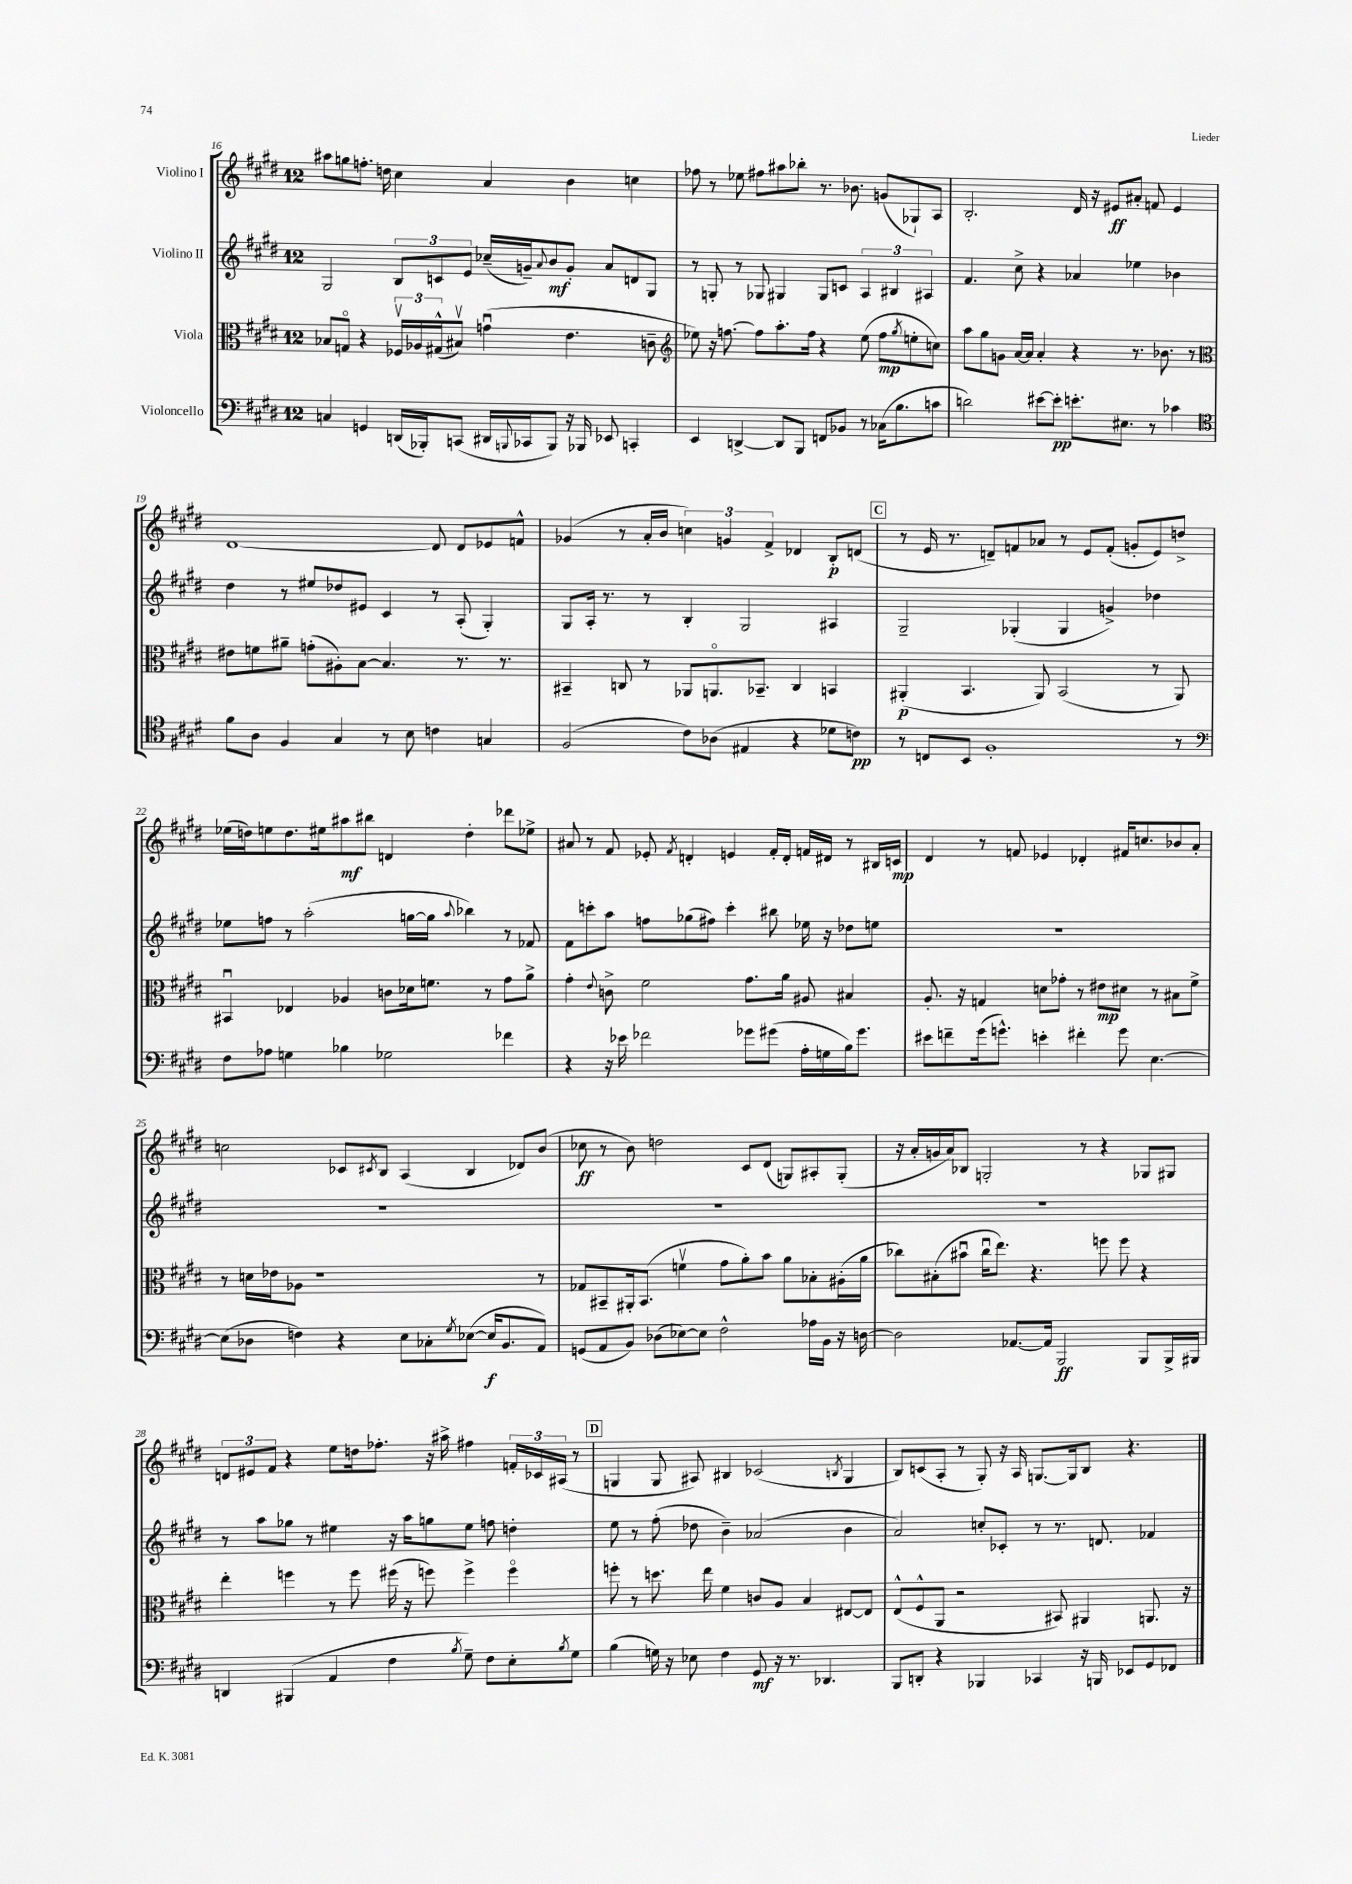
<<
\new StaffGroup <<
\new Staff = "s0" \with { instrumentName = "Violino I" } {
    \clef treble \key e \major \once \override Staff.TimeSignature.style = #'single-digit \time 12/8
    ais''8 g''8 f''8.-. d''16 cis''4 a'4 b'4 c''4 |
    fes''8 r8 ees''8 fis''8 ais''8 bes''8-. r8. bes'8. g'8( ges8-!) a8 |
    b2.-. dis'16 r16 eis'8\ff ais'8-. f'8 eis'4 |
    dis'1~ dis'8 dis'8 ees'8 f'8-^ |
    ges'4( r8 a'16-. b'16 \tuplet 3/2 { c''4) g'4 fis'4-> } des'4 b8-.\p d'8( |
    \mark \markup { \box "C" } r8 e'16 r8. d'8--) f'8 aes'8 r8 e'8 f'8-.( g'8-. e'8) d''8-> |
    ees''16( d''16) e''8 d''8. eis''16 ais''8\mf bis''8 d'4 d''4-. des'''8 ees''8-> |
    ais'8 r8 fis'8 ees'8-. \acciaccatura { fis'8 } d'4-. e'4 fis'16-. d'16-. f'16 dis'16 r8 bis16 c'16\mp |
    dis'4 r8 f'8 ees'4 des'4-. fis'16 c''8. bes'8 a'8-. |
    c''2 ces'8 \acciaccatura { cis'8 } b8 a4( b4 des'8) b'8( |
    ces''8\ff r8 b'8) d''2 cis'8 dis'8( g8) ais8-. g8-.( |
    r16 a'16-. g'16 a'16) bes8 g2-. r8 r4 ges8 gis8 |
    \tuplet 3/2 { d'8 eis'8 fis'8 } r4 e''8 d''16 fes''8.-. r16 ais''16-> fis''4 \tuplet 3/2 { f'16-. ces'16 ais16( } r8 |
    \mark \markup { \box "D" } g4 g8 ais8) bis4 ces'2( \acciaccatura { b8 } g4 |
    b8) c'8( a8-. r8 gis8-.) r16 a16 g8.~ g16 b8 r4. \bar "|." |
}
\new Staff = "s1" \with { instrumentName = "Violino II" } {
    \clef treble \key e \major \once \override Staff.TimeSignature.style = #'single-digit \time 12/8
    gis2 \tuplet 3/2 { b8 c'8 e'8 } ces''16--( g'16--) \appoggiatura { a'8 } b'8\mf g'8-. a'8 d'8 gis8 |
    r8 g8-. r8 ges8 gis4 gis8 c'8 \tuplet 3/2 { a4 bis4 ais4 } |
    fis'4. cis''8-> r4 aes'4 ees''4 bes'4 |
    dis''4 r8 eis''8 des''8 eis'8 cis'4 r8 a8-.( gis4-.) |
    gis8 a16-. r8. r8 b4-. gis2 ais4 |
    \mark \markup { \box "C" } gis2-- ges4-.( ges4 g'4->) des''4 |
    ees''8 f''8 r8 a''2-.( g''16~ g''16 \appoggiatura { a''8 } bes''4) r8 fes'8 |
    fis'8 c'''8-. a''8 f''8 ges''8( fis''8) c'''4-. bis''8 ees''16 r16 des''8 e''8 |
    R1. |
    R1. |
    R1. |
    R1. |
    r8 a''8 ges''8 r8 eis''4 r16 a''16 g''8 eis''8 f''8 d''4-. |
    \mark \markup { \box "D" } e''8 r8 fis''8-.( des''8 b'4--) aes'2( b'4 |
    a'2) c''8-. ces'8-. r8 r8. d'8. fes'4 \bar "|." |
}
\new Staff = "s2" \with { instrumentName = "Viola" } {
    \clef alto \key e \major \once \override Staff.TimeSignature.style = #'single-digit \time 12/8
    bes8 g8\flageolet r4 \tuplet 3/2 { fes16\upbow aes16 gis16-^( } bis8\upbow) g'4\downbow( e'4. c'8-- |
    \clef treble ees''8) r16 f''8.~ f''8 a''8.-. f''16 r4 ees''8( f''8\mp \acciaccatura { gis''8 } e''8-. c''8) |
    a''8 gis''8 g'8 a'16~ a'16 a'4-. r4 r8. bes'8. r8 |
    \clef alto eis'8 f'8 ais'8-- g'8-.( ais8-.) b8~ b4. r8. r8. |
    bis,4-- c8 r8 aes,8 a,8.\flageolet bes,8.-- c4 b,4 |
    \mark \markup { \box "C" } ais,4-.\p( b,4. ais,8) b,2( r8 ais,8) |
    bis,4\downbow ees4 aes4 c'8 des'16 f'8. r8 gis'8 a'8-> |
    gis'4-. \appoggiatura { e'8 } c'8-> fis'2 gis'8. a'16 ais8 bis4 |
    a8.-. r16 g4 d'8 ges'8-. r8 eis'8\mp dis'8 r8 bis8 fis'8-> |
    r8 d'16 ees'16 aes8 r1 r8 |
    ges8 bis,8-- ais,16-. bis,8.( f'4\upbow gis'8 a'8-.) b'8 a'8 bes8-. ais16-.( a'16 |
    ces''8) bis8-.( bis'8\downbow ces''16\downbow e''8.) r4. f''8 f''8 r4 |
    e''4-. f''4 r8 f''8 fis''16( r16 f''8) f''4-> f''4\flageolet |
    \mark \markup { \box "D" } f''8-. r8 d''8. e''16 fis'4 c'8 a8 b4 eis8~ eis8 |
    e8-^( fis8-^ a,8 r2 bis,8) ais,4 a,8. r16 \bar "|." |
}
\new Staff = "s3" \with { instrumentName = "Violoncello" } {
    \clef bass \key e \major \once \override Staff.TimeSignature.style = #'single-digit \time 12/8
    c4 g,4 d,16( bes,,16-.) c,8( dis,16 \appoggiatura { b,,8 } ces,16 b,,8) r16 bes,,16 ees,8 c,4-. |
    e,4 d,4~-> d,8 b,,8 f,8 bes,8 r8 ces16( b8. c'8 |
    d'2) eis'8~ eis'8-.\pp e'8.-. eis8. r8 ces'4 |
    \clef tenor fis'8 a8 fis4 gis4 r8 b8 c'4 g4 |
    fis2( cis'8) aes8( eis4 r4 des'8 c'8\pp) |
    \mark \markup { \box "C" } r8 c8 b,8 fis1-. r8 |
    \clef bass fis8 aes8 g4 bes4 ges2 fes'4 |
    r4 r16 ees'16 fes'2 ges'8 gis'8( a16-. g16 b16) gis'8. |
    eis'8 f'8-- gis'16( g'8.-^) e'4-. fis'4-. g'8 e4.~ |
    e8( des8 f4) r4 e8 ces8-. \acciaccatura { gis8 } ees8~( ees16\f b,8. a,8) |
    g,8( a,8 b,8) des8( ees8~) ees8 fis2-^ aes16 b,16 r16 d16~ |
    d2 aes,8.~ aes,16 b,,2\ff b,,8 b,,16-> bis,,16 |
    d,4 bis,,4( a,4 fis4 \acciaccatura { b8 } gis8--) fis8 e8-. \acciaccatura { b8 } gis8 |
    \mark \markup { \box "D" } b4( g16) r16 ees8 fis4 gis,8\mf r16 r8. des,4. |
    b,,8 d,8-. r4 bes,,4 ces,4 r16 b,,16 ees,8 gis,8 fes,8 \bar "|." |
}
>>
>>
\layout { \context { \Score currentBarNumber = #16 } }
